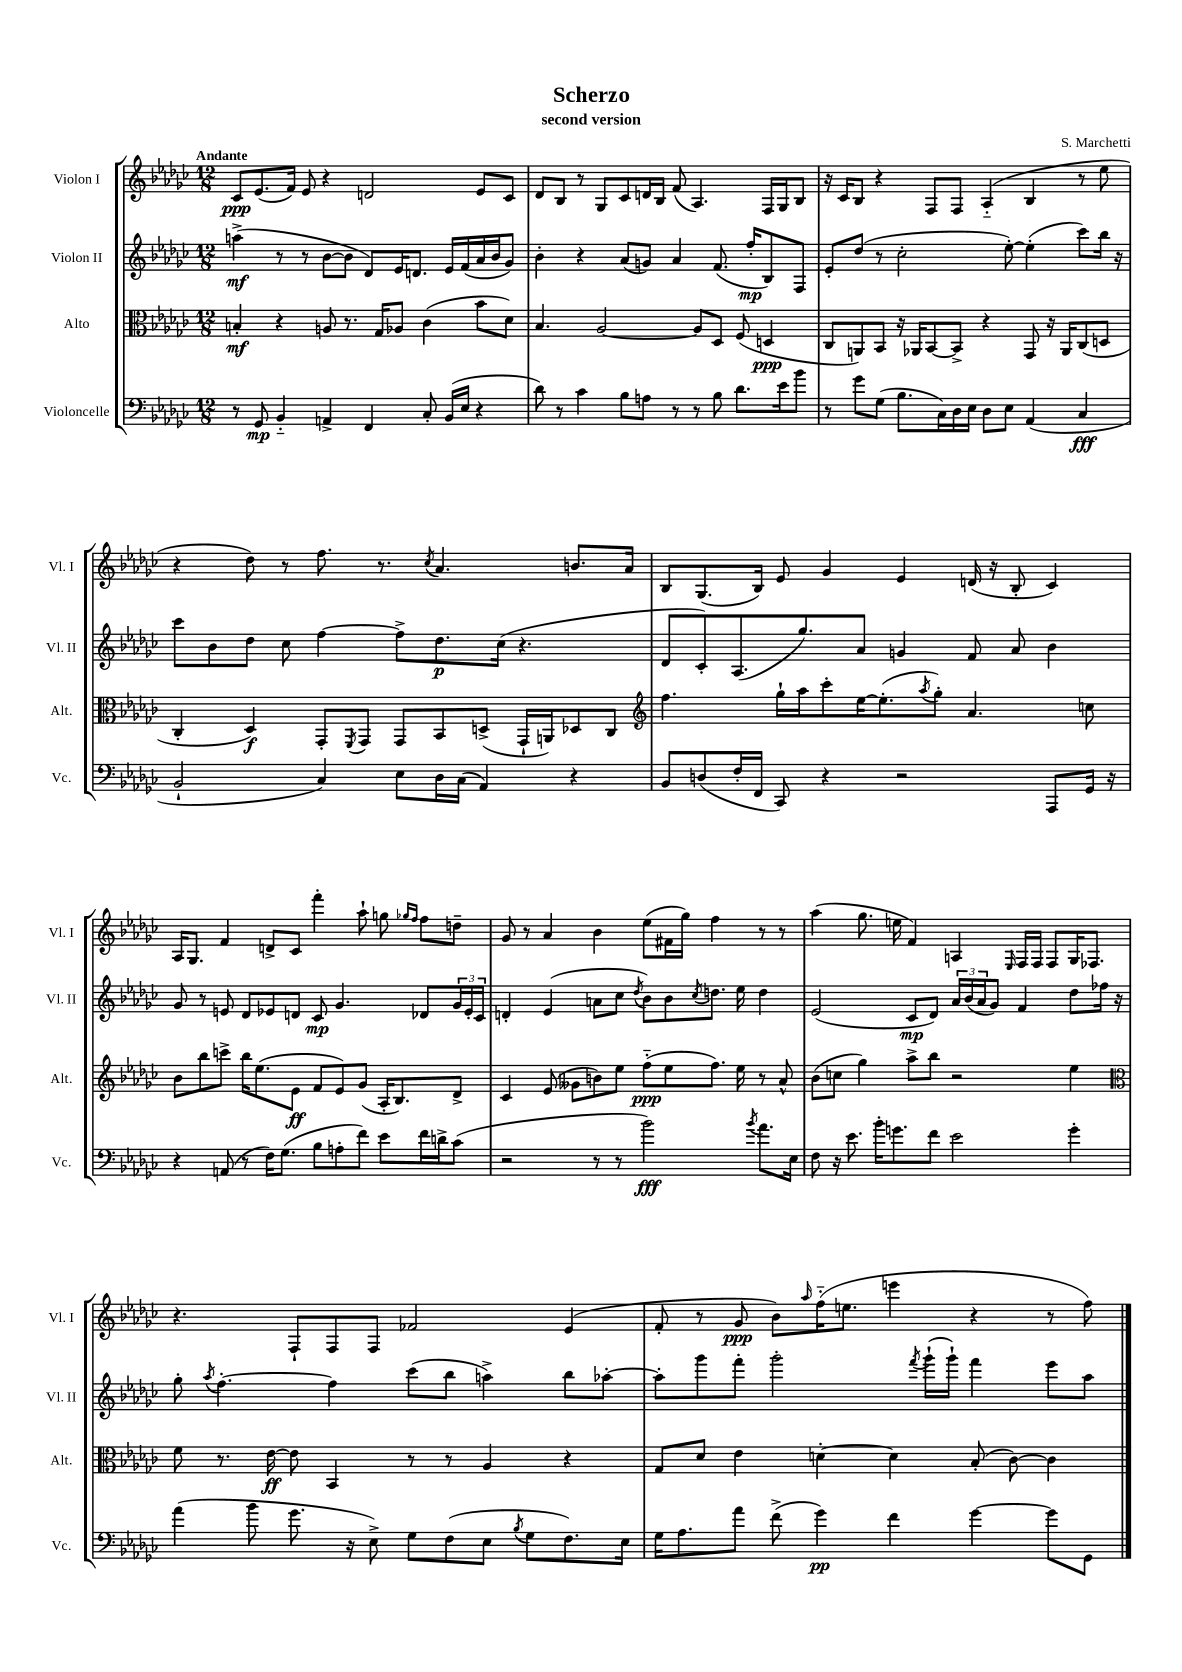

**kern	**kern	**kern	**kern
*staff4	*staff3	*staff2	*staff1
*clefF4	*clefC3	*clefG2	*clefG2
*k[b-e-a-d-g-c-]	*k[b-e-a-d-g-c-]	*k[b-e-a-d-g-c-]	*k[b-e-a-d-g-c-]
*M12/8	*M12/8	*M12/8	*M12/8
8r	4B'	(4aa^	8c-
8GG-	.	.	(8.e-
4BB-'~	4r	8r	.
.	.	.	16f)
.	.	8r	8e-
4AA^	8A	[8b-	4r
.	8.r	8b-]	.
4FF	.	8d-)	2d
.	16G-	.	.
.	8A-	16e-	.
.	.	8.d	.
8C-'	(4c-	.	.
(16BB-	.	16e-	.
16E-	.	(16f	.
4r	8b-	16a-	8e-
.	.	16b-	.
.	8d-)	8g-)	8c-
=	=	=	=
8d-)	4.B-	4b-'	8d-
8r	.	.	8B-
4c-	.	4r	8r
.	[2A-	.	8G-
8B-	.	(8a-	8c-
8A	.	8g)	16d
.	.	.	16B-
8r	.	4a-	(8f
8r	8A-]	.	4.A-)
8B-	8D-	(8.f	.
8.d-	(8F	.	.
.	.	16ff'	.
.	4D	8B-)	16F
16e-	.	.	16G-
8b-	.	8F	8B-
=	=	=	=
8r	8C-	8e-'	16r
.	.	.	16c-
8g-	8AA)	(8dd-	8B-
(8G-	8BB-	8r	4r
8.B-	16r	2cc-'	.
.	16AA-	.	.
.	[8BB-	.	8F
16C-)	.	.	.
16D-	8BB-^]	.	8F
16E-	.	.	.
8D-	4r	.	(4A-'~
8E-	.	[8ee-')	.
(4AA-	8GG-	(4ee-']	4B-
.	16r	.	.
.	16AA-	.	.
4C-	(8C-	8ccc-)	8r
.	8D	16bb-	8ee-
.	.	16r	.
=	=	=	=
2BB-`	4C-'	8ccc-	4r
.	.	8b-	.
.	4D-)	8dd-	8dd-)
.	.	8cc-	8r
4C-)	8GG-'	[4ff	8.ff
.	8qFF	.	.
.	8GG-	.	.
.	.	.	8.r
8E-	8GG-	8ff^]	.
.	.	.	8qcc-
16D-	8BB-	8.dd-	4.a-
(16C-	.	.	.
4AA-)	(8D^	.	.
.	.	(16cc-	.
.	16GG-`	4.r	.
.	16AA)	.	.
4r	8D-	.	8.b
.	8C-	.	.
.	.	.	16a-
=	=	=	=
*	*clefG2	*	*
8BB-	4.ff	8d-	8B-
(8D	.	8c-')	(8.G-
16F'	.	(8.A-	.
16FF	.	.	16B-)
8CC-)	16gg-`	.	8e-
.	16aa-	8.gg-)	.
4r	8ccc-'	.	4g-
.	[16ee-	8a-	.
.	(8.ee-']	.	.
2r	.	4g	4e-
.	8qaa-	.	.
.	8gg-')	.	.
.	4.a-	8f	(16d
.	.	.	16r
.	.	8a-	8B-'
8AAA-	.	4b-	4c-)
16GG-	8cc	.	.
16r	.	.	.
=	=	=	=
4r	8b-	8g-	16A-
.	.	.	8.G-
.	8bb-	8r	.
(8AA	8ccc^	8e	4f
8r	16bb-	8d-	.
.	(8.ee-	.	.
16F)	.	8e-	8d^
(8.G-	.	.	.
.	8e-	8d	8c-
8B-	8f	8c-	4fff'
8A'	8e-)	4.g-	.
8f)	(8g-	.	8aa-`
8e-	16A-'	.	8gg
.	8.B-)	.	.
.	.	.	16qqgg-
.	.	.	16qqff
16f	.	8d-	8ff
16d^	.	.	.
(8c-	8d-^	24g-	8dd~
.	.	24e-'	.
.	.	24c-	.
=	=	=	=
2r	4c-	4d'	8g-
.	.	.	8r
.	(8e-	(4e-	4a-
.	8g--	.	.
8r	8b)	8a	4b-
8r	8ee-	8cc-	.
.	.	8qdd-	.
2b-)	(8ff'~	8b-)	(8ee-
.	8ee-	8b-	16f#
.	.	.	16gg-)
.	.	8qcc-	.
.	8.ff)	8.dd	4ff
.	16ee-	16ee-	.
8qb-	.	.	.
8.a-	8r	4dd	8r
.	8a-^^	.	8r
16E-	.	.	.
=	=	=	=
8F	(8b-	(2e-	(4aa-
16r	8cc	.	.
8.e-	.	.	.
.	4gg-)	.	8.gg-
16b-'	.	.	.
8.g	.	.	16ee
.	8aa-^	8c-	4f)
8f	8bb-	8d-)	.
2e-	2r	24a-	4A
.	.	(24b-	.
.	.	24a-	.
.	.	8g-)	.
.	.	.	16qqE-
.	.	4f	16F
.	.	.	16F
.	.	.	8F
4g'	4ee-	8dd-	16G-
.	.	.	8.F-
.	.	16ff-	.
.	.	16r	.
=	=	=	=
*	*clefC3	*	*
(4a-	8f	8gg-'	4.r
.	.	8qaa-	.
.	8.r	[4.ff'	.
8b-	.	.	.
.	[16e-	.	.
8.g-	8e-]	.	8F`
.	4BB-	4ff]	8F
16r	.	.	.
8E-^)	.	.	8F
8G-	8r	(8ccc-	2f-
(8F	8r	8bb-	.
8E-	4A-	4aa^)	.
8qB-	.	.	.
8G-	.	.	.
8.F)	4r	8bb-	(4e-
.	.	[8aa-'	.
16E-	.	.	.
=	=	=	=
16G-	8G-	8aa-']	8f'
8.A-	.	.	.
.	8d-	8ggg-	8r
8a-	4e-	8fff'	8g-
(8f^	.	2ggg-'	8b-)
.	.	.	16qqaa-
4g-)	[4d'	.	(16ff'~
.	.	.	8.ee
4f	4d]	.	4eee
.	.	8qfff	.
.	.	(16ggg-`	.
.	.	16ggg-`)	.
[4g-	(8B-'	4fff	4r
.	[8c-)	.	.
8g-]	4c-]	8eee-	8r
8GG-	.	8aa-	8ff)
==	==	==	==
*-	*-	*-	*-
